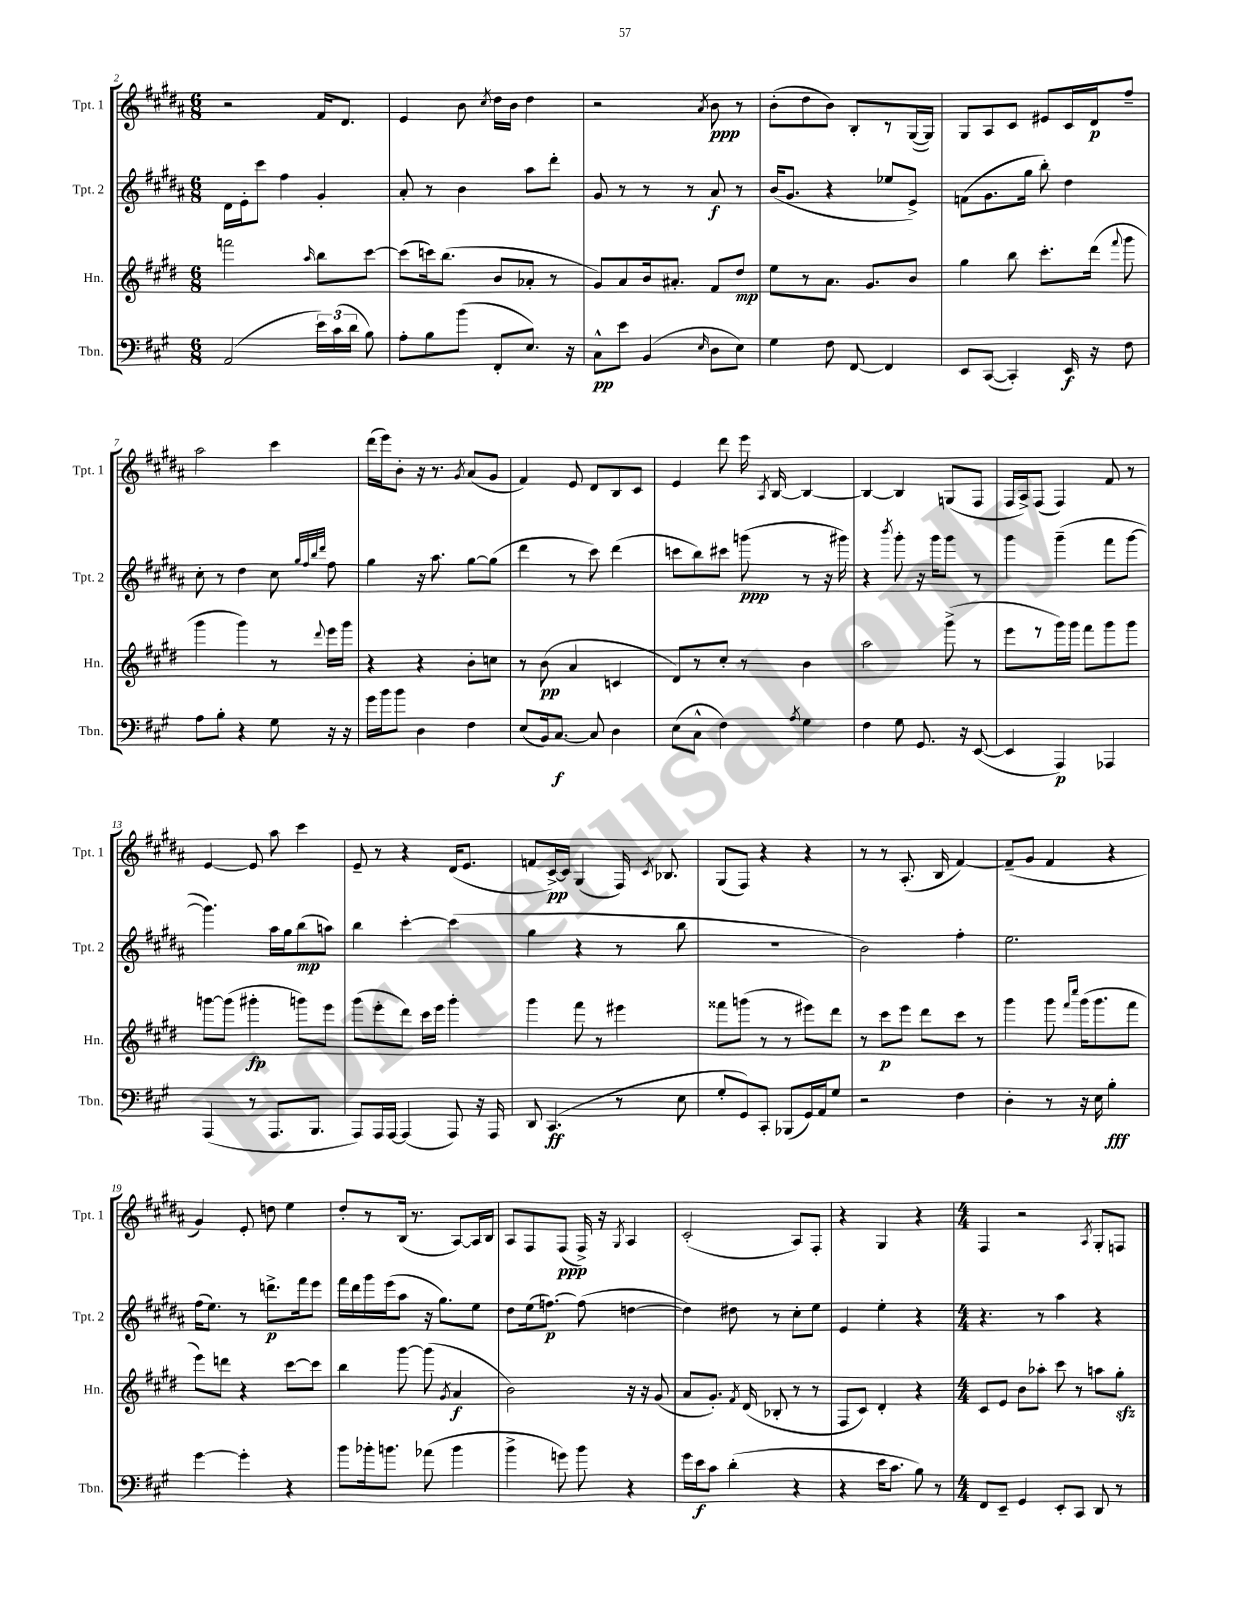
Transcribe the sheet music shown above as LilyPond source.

<<
\new StaffGroup <<
\new Staff = "s0" \with { instrumentName = "Tpt. 1" shortInstrumentName = "Tpt. 1" } {
    \clef treble \key b \major \numericTimeSignature \time 6/8
    \autoBeamOff r2 fis'16[ dis'8.] |
    e'4 b'8 \acciaccatura { cis''8 } dis''16[ b'16] dis''4 |
    r2 \acciaccatura { ais'8 } b'8\ppp r8 |
    b'8[-.( dis''8 b'8]) b8[-. r8 gis16~( gis16]) |
    gis8[ ais8 cis'8] eis'8[ cis'16 dis'16\p fis''8]-- |
    ais''2 cis'''4 |
    dis'''16[( e'''16) b'8]-. r16 r8. \acciaccatura { gis'8 } ais'8[( gis'8] |
    fis'4) e'8 dis'8[ b8 cis'8] |
    e'4 dis'''8 e'''16 \acciaccatura { ais8 } b16~ b4~ |
    b4~ b4 g8[( fis8] |
    fis16[ ais16->) fis8]( fis4) fis'8 r8 |
    e'4~ e'8 ais''8 cis'''4 |
    e'8-- r8 r4 dis'16[( e'8.] |
    f'8[ cis'16~->\pp) cis'16] gis4( fis16) \acciaccatura { cis'8 } bes8. |
    gis8[( fis8]) r4 r4 |
    r8 r8 ais8.-.( b16 fis'4~) |
    fis'8[--( gis'8] fis'4 r4 |
    gis'4) e'8-. d''8 e''4 |
    dis''8[-. r8 b16]( r8. ais8[~) ais16 b16] |
    ais8[ fis8 fis8]\ppp( fis16->) r16 \acciaccatura { gis8 } ais4 |
    cis'2-.( ais8[) fis8]-. |
    r4 gis4 r4 |
    \numericTimeSignature \time 4/4 fis4 r2 \acciaccatura { ais8 } gis8[-. f8] \bar "|." |
}
\new Staff = "s1" \with { instrumentName = "Tpt. 2" shortInstrumentName = "Tpt. 2" } {
    \clef treble \key b \major \numericTimeSignature \time 6/8
    \autoBeamOff dis'16[ e'16-. cis'''8] fis''4 gis'4-. |
    ais'8-. r8 b'4 ais''8[ dis'''8]-. |
    gis'8 r8 r8 r8 ais'8\f r8 |
    b'16[( gis'8.] r4 ees''8[ e'8]->) |
    f'8[( gis'8. gis''16] b''8-.) dis''4 |
    cis''8-. r8 dis''4 cis''8 \grace { gis''32[ fis''32 b''32 dis'''32] } fis''8 |
    gis''4 r16 ais''8. gis''8[~ gis''8]( |
    dis'''4 r8 cis'''8) dis'''4( |
    c'''8[ b''8) cis'''8] g'''8\ppp( r8 r16 gis'''16) |
    r4 \acciaccatura { b'''8 } gis'''8-. r16 gis'''16[ gis'''8] r8 |
    gis'''4 gis'''4--( fis'''8[ gis'''8]~ |
    gis'''4.) ais''16[ gis''16 b''8\mp( a''8]) |
    b''4 cis'''4~-. cis'''4( |
    gis''4 r4 r8 b''8 |
    R2. |
    b'2) fis''4-. |
    e''2. |
    fis''16[( e''8.]) r8 d'''8.[->\p fis'''16 e'''8] |
    fis'''16[ dis'''16 gis'''16 e'''16( ais''8] r16 gis''8.[) e''8] |
    dis''8[ e''16( f''8.]~\p) f''8( d''4~ |
    d''4) dis''8 r8 cis''8[-. e''8] |
    e'4 e''4-. r4 |
    \numericTimeSignature \time 4/4 r4. r8 ais''4 r4 \bar "|." |
}
\new Staff = "s2" \with { instrumentName = "Hn." shortInstrumentName = "Hn." } {
    \clef treble \key e \major \numericTimeSignature \time 6/8
    \autoBeamOff f'''2 \grace { a''16 } b''8[ cis'''8]~ |
    cis'''8[( c'''16) b''8.]( b'8[ aes'8]-. r8 |
    gis'8[) a'8 b'16 ais'8.]-. fis'8[ dis''8]\mp |
    e''8[ r8 a'8.] gis'8.[ b'8] |
    gis''4 b''8 cis'''8.[-. dis'''16]( \appoggiatura { fis'''8 } gis'''8 |
    gis'''4 gis'''4) r8 \appoggiatura { dis'''8 } e'''16[ gis'''16] |
    r4 r4 b'8[-. c''8] |
    r8 b'8\pp( a'4 c'4 |
    dis'8[) r8 cis''8]-. r8 b'4 |
    a''2 gis'''8->( r8 |
    e'''8[ r8 gis'''16) gis'''16] fis'''8[ gis'''8 gis'''8] |
    g'''8[~ g'''8]( gis'''4-.\fp g'''8[) e'''8] |
    gis'''8[( e'''8-. dis'''8]) cis'''16[ e'''16] gis'''4-. |
    gis'''4 fis'''8 r8 eis'''4 |
    fisis'''8[ g'''8]( r8 r8 eis'''8[) dis'''8] |
    r8 cis'''8[\p e'''8] dis'''8[ cis'''8] r8 |
    gis'''4 gis'''8 \grace { fis'''16[ cis''''16] } gis'''16[( gis'''8. fis'''8] |
    e'''8[) d'''8] r4 cis'''8[~ cis'''8] |
    b''4 gis'''8~ gis'''8( \acciaccatura { gis'8 } a'4\f |
    b'2) r16 r16 gis'8( |
    a'8[ gis'8.]-.) \acciaccatura { fis'8 } dis'16( bes8-. r8 r8 |
    fis8[ cis'8]) dis'4-. r4 |
    \numericTimeSignature \time 4/4 cis'8[ e'8] b'8[ aes''8]-. cis'''8 r8 a''8[ gis''8]-.\sfz \bar "|." |
}
\new Staff = "s3" \with { instrumentName = "Tbn." shortInstrumentName = "Tbn." } {
    \clef bass \key a \major \numericTimeSignature \time 6/8
    \autoBeamOff a,2( \tuplet 3/2 { e'16[) cis'16( d'16] } b8) |
    a8[-. b8 b'8]( fis,8[-. e8.]) r16 |
    cis8[-^\pp e'8] b,4( \grace { e16 } d8[ e8]) |
    gis4 fis8 fis,8~ fis,4 |
    e,8[ cis,8]~( cis,4-.) e,16\f r16 fis8 |
    a8[ b8]-. r4 gis8 r16 r16 |
    gis'16[ b'16 b'8] d4 fis4 |
    e8[( b,16) cis8.]~\f cis8 d4 |
    e8[( cis8]-^ fis4) \acciaccatura { a8 } gis4 |
    fis4 gis8 gis,8. r16 e,8~( |
    e,4 a,,4\p) aes,,4 |
    a,,4( r8 a,,8.[ b,,8.] |
    a,,8[) a,,16 a,,16]~ a,,4( a,,8) r16 a,,16 |
    d,8 cis,4.\ff( r8 e8 |
    gis8[-. gis,8) cis,8]-. bes,,8[( gis,16) a,16 gis8] |
    r2 fis4 |
    d4-. r8 r16 e16 b4-.\fff |
    gis'4~ gis'4-. r4 |
    b'8[ bes'16-. b'8.] aes'8( b'4 |
    b'4-> g'8) b'8 r4 |
    gis'16[ e'16\f cis'8] d'4-.( r4 |
    r4 e'16[ cis'8.] b8) r8 |
    \numericTimeSignature \time 4/4 fis,8[ e,8]-- gis,4 e,8[-. cis,8] d,8 r8 \bar "|." |
}
>>
>>
\layout { \context { \Score currentBarNumber = #2 } }
